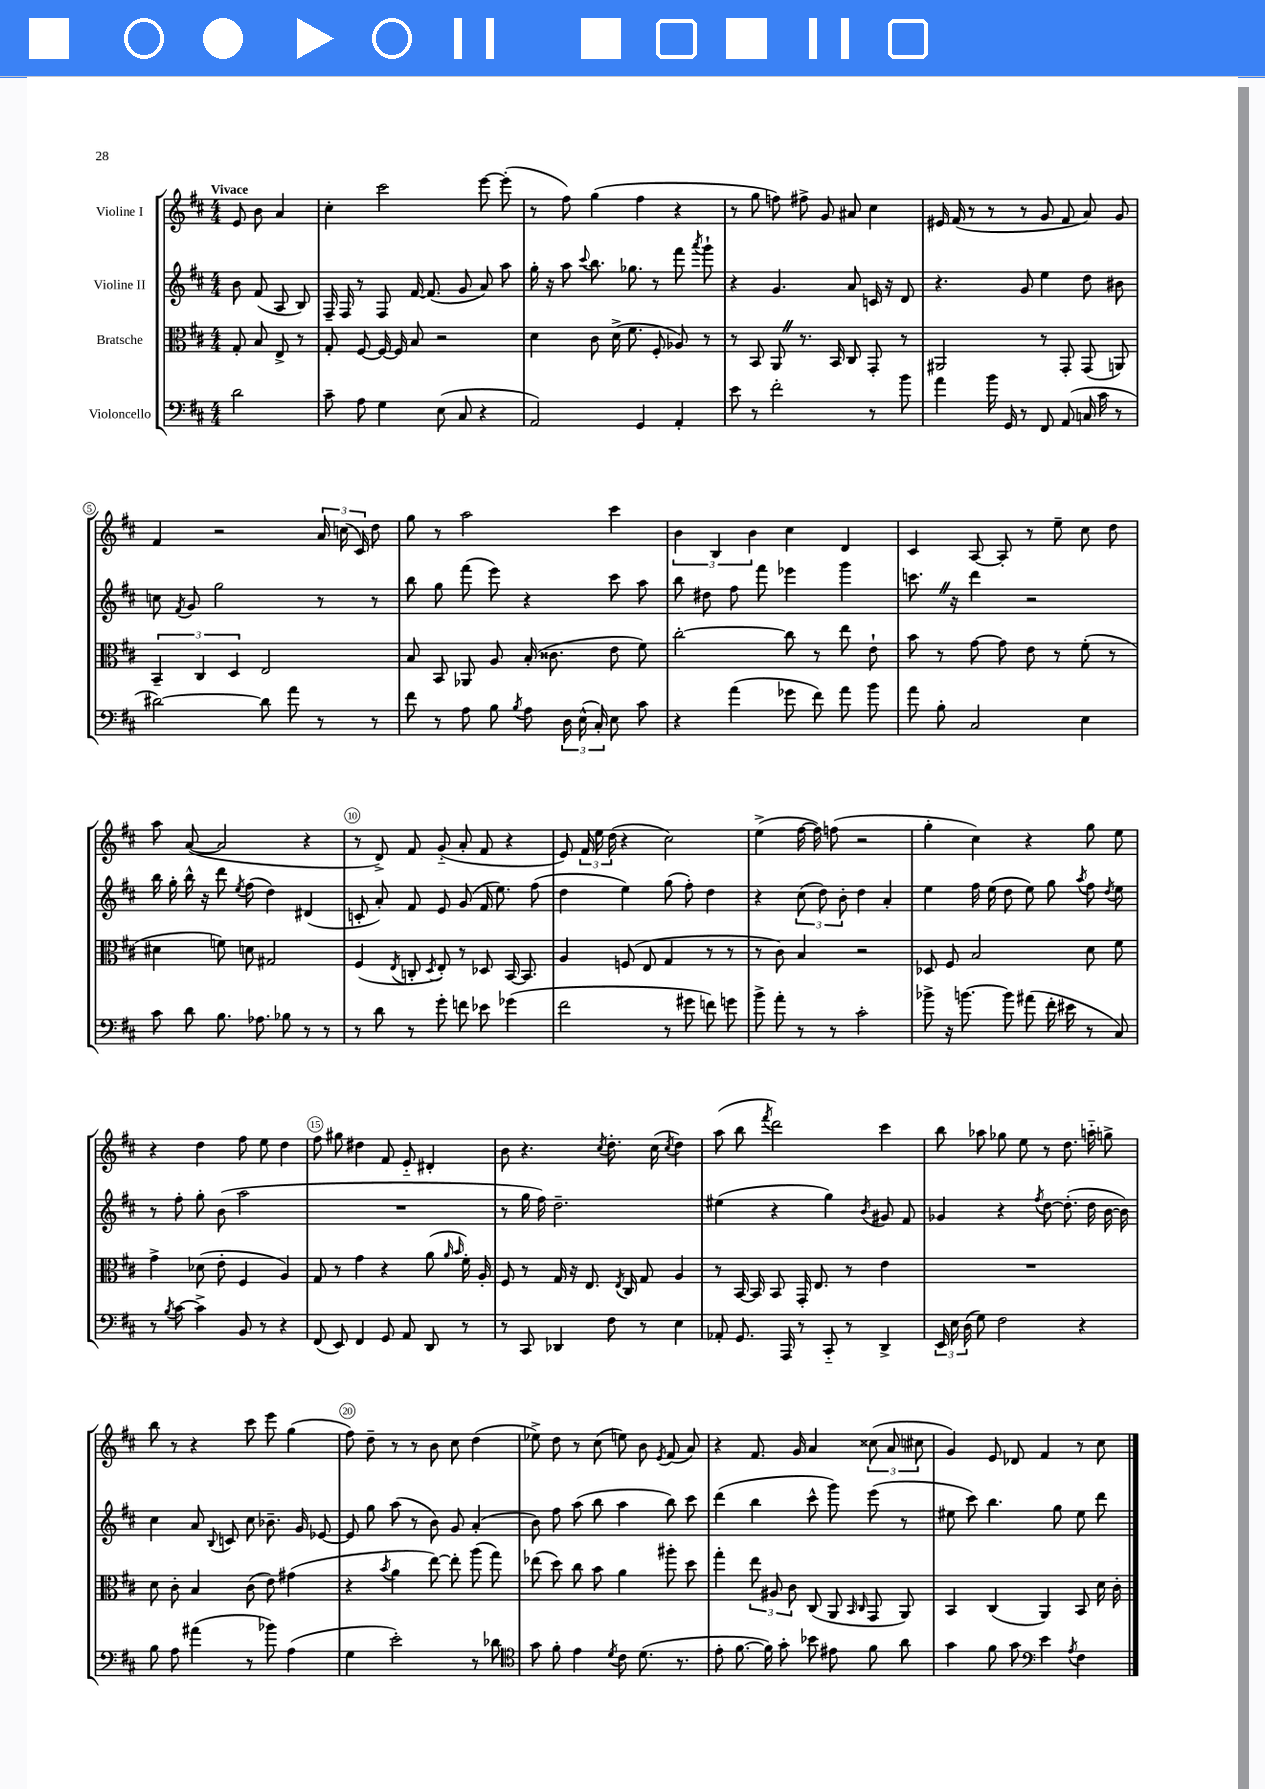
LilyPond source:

<<
\new StaffGroup <<
\new Staff = "s0" \with { instrumentName = "Violine I" } {
    \clef treble \key d \major \numericTimeSignature \time 4/4 \partial 2 \tempo "Vivace"
    \autoBeamOff e'8 b'8 a'4 |
    cis''4-. cis'''2 e'''8~ e'''8-.( |
    r8 fis''8) g''4( fis''4 r4 |
    r8 g''8 f''8) fis''8-> g'8 ais'8 cis''4 |
    eis'16 fis'16( r8 r8 r8 g'8 fis'8 a'8) g'8 |
    fis'4 r2 \tuplet 3/2 { a'16 c''16( cis'16) } d''8 |
    g''8 r8 a''2 cis'''4 |
    \tuplet 3/2 { b'4 b4 b'4 } cis''4 d'4 |
    cis'4 a8~ a8-. r8 e''8-- cis''8 d''8 |
    a''8 a'8~( a'2 r4 |
    r8 d'8->) fis'8 g'8-_( a'8-. fis'8 r4 |
    e'8) \tuplet 3/2 { fis'16 e''16 d''16( } r4 cis''2) |
    e''4->( fis''16~ fis''16) f''8( r2 |
    g''4-. cis''4) r4 g''8 e''8 |
    r4 d''4 fis''8 e''8 d''4 |
    fis''8 gis''8 dis''4 fis'8 e'8-_ dis'4-. |
    b'8 r4. \acciaccatura { cis''8 } d''8.-. cis''16( \acciaccatura { cis''8 } d''4) |
    a''8( b''8 \acciaccatura { fis'''8 } d'''2) cis'''4 |
    b''8 aes''8 ges''8 e''8 r8 d''8. a''16-_ g''8-> |
    b''8 r8 r4 cis'''8 e'''8 g''4( |
    fis''8) d''8-- r8 r8 b'8 cis''8 d''4( |
    ees''8->) d''8 r8 cis''8( e''8) b'8 \acciaccatura { e'8 } fis'8( a'8) |
    r4 fis'8. g'16 a'4 \tuplet 3/2 { cisis''8( a'8 cis''8 } |
    g'4) e'8 des'8 fis'4 r8 cis''8 \bar "|." |
}
\new Staff = "s1" \with { instrumentName = "Violine II" } {
    \clef treble \key d \major \numericTimeSignature \time 4/4 \partial 2
    \autoBeamOff b'8 fis'8( a8 b8) |
    fis16-- fis16 r8 fis8 fis'16~ fis'8.( g'8 a'8) a''8 |
    g''16-. r16 a''8 \appoggiatura { cis'''8 } b''8. ges''8. r8 fis'''8 \acciaccatura { a'''8 } g'''8-! |
    r4 g'4. a'8 c'16 r16 d'8 |
    r4. g'8 e''4 d''8 bis'8 |
    c''8 \acciaccatura { fis'8 } g'8 g''2 r8 r8 |
    b''8 g''8 fis'''8( e'''8) r4 cis'''8 a''8 |
    b''8 dis''8 fis''8 fis'''8 ees'''4 g'''4 |
    c'''8. \once \override BreathingSign.text = \markup { \musicglyph "scripts.caesura.straight" } \breathe r16 d'''4 r2 |
    b''16 g''16-. b''16-^ r16 d'''8 \acciaccatura { e''8 } fis''8( d''4) dis'4( |
    c'8-. a'8-.) fis'8 e'8 g'8( fis'16 e''8.) fis''8( |
    d''4 e''4) g''8( fis''8-.) d''4 |
    r4 \tuplet 3/2 { cis''8( d''8) b'8-. } d''4 a'4-. |
    e''4 fis''16 e''16( d''8 e''8) g''8 \acciaccatura { a''8 } fis''8 \acciaccatura { d''8 } e''8 |
    r8 fis''8-. g''8-. b'8( a''2 |
    R1 |
    r8 g''16 fis''16) d''2.-- |
    eis''4( r4 g''4) \acciaccatura { b'8 } gis'8 fis'8 |
    ges'4 r4 \acciaccatura { fis''8 } d''8~ d''8.-.( d''16 b'16~ b'16) |
    cis''4 a'8 \appoggiatura { b8 } c'8 cis''8 bes'8.-- g'16 ees'8~ |
    ees'8 g''8 a''8( r8 b'8) g'8 a'4-.( |
    b'8) fis''8 a''8( b''8 a''4 b''8) cis'''8 |
    d'''4( b''4 cis'''8-^ g'''8) e'''8( r8 |
    eis''8 cis'''8) b''4. g''8 eis''8 d'''8 \bar "|." |
}
\new Staff = "s2" \with { instrumentName = "Bratsche" } {
    \clef alto \key d \major \numericTimeSignature \time 4/4 \partial 2
    \autoBeamOff g8-. b8 e8-> r8 |
    g8-. fis8~ fis16~ fis16 b8 r2 |
    d'4 cis'8 d'16->( fis'8. fis8-. aes8) r8 |
    r8 b,8 a,8 \once \override BreathingSign.text = \markup { \musicglyph "scripts.caesura.straight" } \breathe r8. b,16 cis8 g,8-. r8 |
    ais,2 r8 g,8-. g,8( a,8) |
    \tuplet 3/2 { b,4-- cis4 d4 } e2 |
    b8 b,8 aes,8 a8 b16-.( cisis'8. e'8 fis'8) |
    cis''2~-. cis''8 r8 e''8 e'8-! |
    b'8 r8 g'8~ g'8 e'8 r8 fis'8-.( r8 |
    dis'4 f'8) d'8 gis2 |
    fis4( \acciaccatura { e8 } c8-. \acciaccatura { d8 } e8-.) r8 des8 b,16~ b,8. |
    a4 f8( e8 g4 r8 r8 |
    r8 cis'8) b4 r2 |
    des8 fis8 b2 d'8 fis'8 |
    g'4-> des'8( e'8-. fis4 a4) |
    g8 r8 g'4 r4 a'8( \grace { a'16 b'16 } fis'16-.) a16-. |
    fis8 r8 g16 r16 e8. \acciaccatura { e8 } cis16 g8 a4 |
    r8 b,16~ b,16 b,8 g,16-. e8. r8 e'4 |
    R1 |
    d'8 cis'8-. b4 cis'8( e'8) gis'4( |
    r4 \acciaccatura { b'8 } a'4 e''8~) e''8-. a''8( g''8) |
    ees''8( d''8) cis''8 b'8 a'4 ais''8-. d''8 |
    g''4-. \tuplet 3/2 { e''8 ais8 cis'8 } cis8( a,8 \grace { b,16 cis16 } g,8 a,8) |
    b,4 cis4( a,4) b,8 d'16 cis'16-. \bar "|." |
}
\new Staff = "s3" \with { instrumentName = "Violoncello" } {
    \clef bass \key d \major \numericTimeSignature \time 4/4 \partial 2
    \autoBeamOff d'2 |
    cis'8-- a8 g4 e8( cis8 r4 |
    a,2) g,4 a,4-. |
    e'8 r8 fis'2-. r8 b'8 |
    a'4 b'16 g,16 r8 fis,8 a,8( c16 cis'16 r8 |
    dis'2~) dis'8 a'8 r8 r8 |
    fis'8 r8 a8 b8 \acciaccatura { b8 } a8 \tuplet 3/2 { d16 e16-^( cis16-.) } e8 cis'8 |
    r4 a'4( ges'8 fis'8) a'8 b'8 |
    a'8 b8-. cis2 e4 |
    cis'8 d'8 b8. aes8. bes8 r8 r8 |
    r8 d'8 r8 g'8-. f'8 ees'8 ges'4( |
    fis'2 r8 gis'8 f'8) g'8 |
    b'8-> a'8-. r8 r8 cis'2-. |
    bes'8-> r16 b'8.~ b'8 ais'8( fis'16-. eis'16 r8 cis8) |
    r8 \acciaccatura { b8 } cis'8~ cis'4-> b,8 r8 r4 |
    fis,8( e,8) fis,4 g,8 a,8 d,8 r8 |
    r8 cis,8 des,4 fis8 r8 e4 |
    aes,8-. g,8. a,,16 r8 cis,8-_ r8 d,4-> |
    \tuplet 3/2 { e,16 e16 d16( } g8) fis2 r4 |
    b8 a8 ais'4( r8 bes'8) a4( |
    g4 e'2-.) r8 des'8 |
    \clef tenor g'8 fis'8-. e'4 \acciaccatura { d'8 } cis'8 d'8.( r8. |
    e'8-. fis'8.~ fis'16) g'8-. bes'8 eis'8 fis'8 a'8 |
    g'4 fis'8 g'8 \clef bass e'4 \acciaccatura { a8 } fis4 \bar "|." |
}
>>
>>
\layout { \context { \Score \override BarNumber.break-visibility = ##(#f #t #t) barNumberVisibility = #(every-nth-bar-number-visible 5) \override BarNumber.stencil = #(make-stencil-circler 0.1 0.3 ly:text-interface::print) } }
